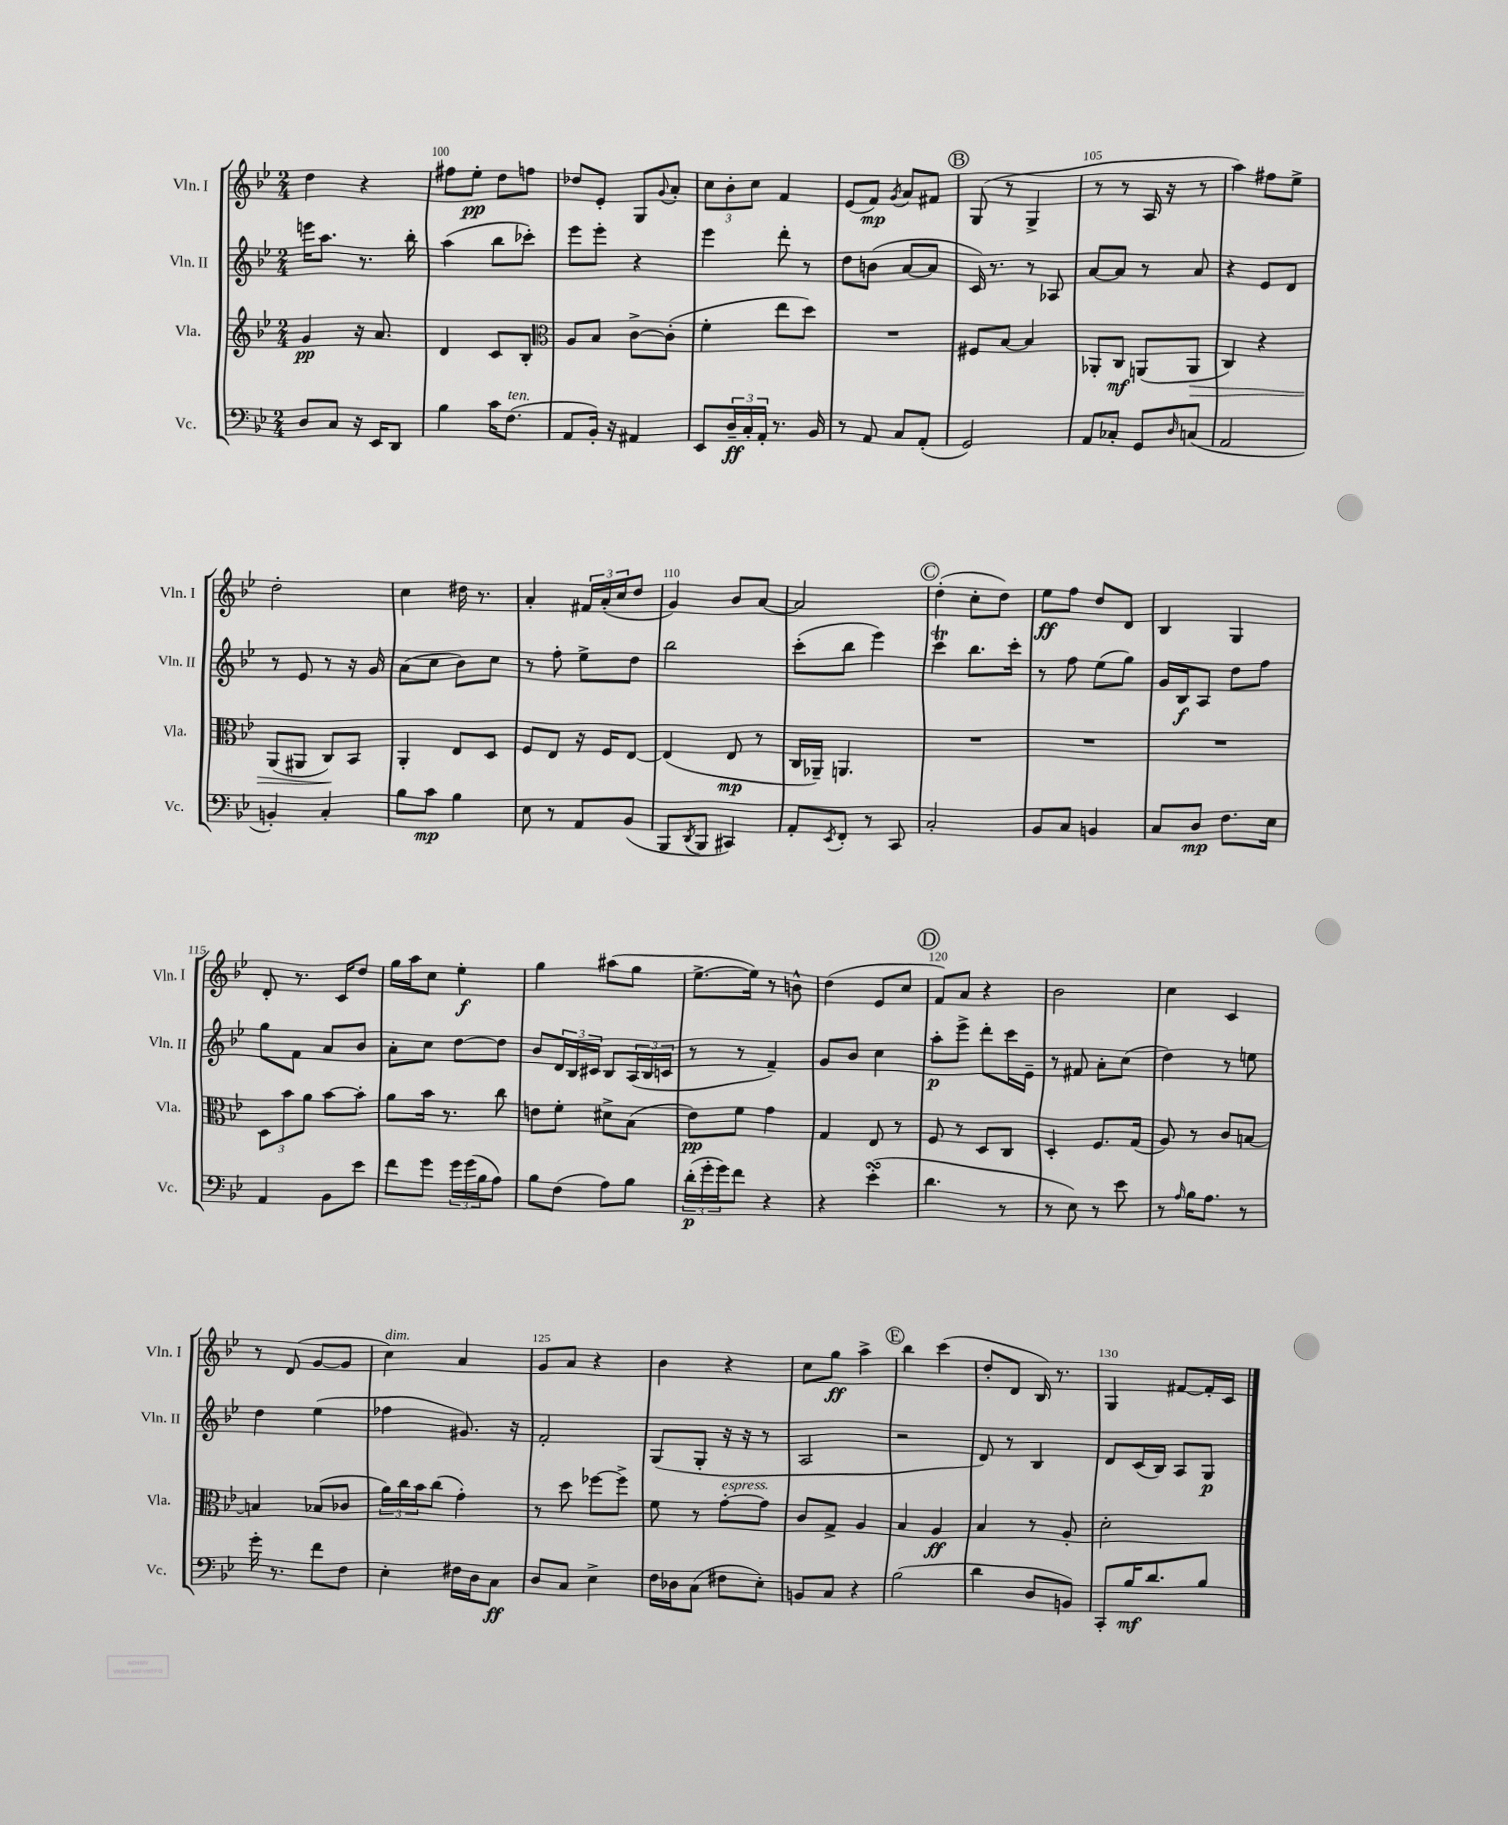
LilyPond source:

<<
\new StaffGroup <<
\new Staff = "s0" \with { instrumentName = "Vln. I" shortInstrumentName = "Vln. I" } {
    \clef treble \key bes \major \numericTimeSignature \time 2/4
    d''4 r4 |
    fis''8 ees''8-.\pp d''8 f''8 |
    des''8 ees'8-. g8 \appoggiatura { g'8 } a'8-. |
    \tuplet 3/2 { c''8 bes'8-. c''8 } f'4 |
    ees'8( f'8\mp) \acciaccatura { g'8 } a'8 fis'8 |
    \mark \markup { \circle "B" } g8( r8 g4-> |
    r8 r8 a16 r16 r8 |
    a''4) fis''8 ees''8-> |
    d''2-. |
    c''4 dis''16 r8. |
    a'4-. \tuplet 3/2 { fis'16 a'16-.( c''16 } d''8 |
    g'4) bes'8 a'8~ |
    a'2 |
    \mark \markup { \circle "C" } d''4-.( c''8-. d''8) |
    ees''8\ff f''8 d''8 d'8 |
    bes4 g4 |
    d'8-. r8. c'16 d''8 |
    g''16 a''16 c''8 ees''4-.\f |
    g''4 ais''8( g''8 |
    ees''8.~-> ees''16) r8 b'8-^ |
    d''4( ees'8 c''8 |
    \mark \markup { \circle "D" } f'8) a'8 r4 |
    bes'2 |
    c''4 c'4 |
    r8 d'8( g'8~ g'8 |
    c''4^\markup { \italic "dim." }) a'4 |
    g'8 a'8 r4 |
    bes'4 r4 |
    c''8 g''8\ff a''4-> |
    \mark \markup { \circle "E" } bes''4 c'''4( |
    d''8-. d'8 bes16) r8. |
    g4 fis'8~ fis'16-. c'16 \bar "|." |
}
\new Staff = "s1" \with { instrumentName = "Vln. II" shortInstrumentName = "Vln. II" } {
    \clef treble \key bes \major \numericTimeSignature \time 2/4
    e'''16 a''8. r8. bes''16-. |
    a''4( bes''8 ces'''8-.) |
    ees'''8 ees'''8-. r4 |
    ees'''4 d'''8-. r8 |
    d''8 b'8( a'8~ a'8 |
    \mark \markup { \circle "B" } c'16) r8. r8 aes8 |
    a'8~ a'8 r8 a'8 |
    r4 ees'8 d'8 |
    r8 ees'8 r8 r16 g'16 |
    a'8( c''8 bes'8) c''8 |
    r8 f''8-. ees''8-> d''8 |
    bes''2 |
    c'''8-.( bes''8 ees'''4) |
    \mark \markup { \circle "C" } c'''4\trill bes''8. c'''16-. |
    r8 f''8 ees''8( g''8) |
    g'16 bes16\f a8 d''8 f''8 |
    g''8 f'8 a'8 bes'8 |
    a'8-. c''8 d''8~ d''8 |
    bes'8 \tuplet 3/2 { d'16 bes16 cis'16 } bes8 \tuplet 3/2 { a16( bes16 c'16 } |
    r8 r8 f'4--) |
    g'8 bes'8 c''4 |
    \mark \markup { \circle "D" } a''8-.\p ees'''8-> d'''8-. c'''16 ees'16-- |
    r8 fis'8 a'8-. c''8( |
    d''4) r8 e''8 |
    d''4 ees''4( |
    fes''4 gis'8.) r16 |
    f'2-. |
    g8( g8-. r16 r16 r8 |
    a2 |
    \mark \markup { \circle "E" } r2 |
    d'8) r8 bes4 |
    d'8 c'16( bes16) a8 g8\p \bar "|." |
}
\new Staff = "s2" \with { instrumentName = "Vla." shortInstrumentName = "Vla." } {
    \clef treble \key bes \major \numericTimeSignature \time 2/4
    g'4\pp r16 a'8. |
    d'4 c'8 bes8-. |
    \clef alto a8 bes8 c'8~-> c'8-.( |
    f'4-. ees''8 d''8) |
    R2 |
    \mark \markup { \circle "B" } fis8 bes8~ bes4 |
    aes,8-. c8\mf a,8( a,8\> |
    c4) r4 |
    a,8( ais,8 c8\!) bes,8 |
    a,4-. ees8 d8 |
    f8 ees8 r16 f16 ees8~ |
    ees4( ees8\mp r8 |
    c16 aes,16--) a,4. |
    \mark \markup { \circle "C" } R2 |
    R2 |
    R2 |
    \tuplet 3/2 { d8 bes'8 a'8 } bes'8~ bes'8-. |
    a'8 bes'16 r8. c''8 |
    e'8 f'8-. dis'8-> bes8( |
    ees'8\pp) f'8 g'4 |
    g4 ees8 r8 |
    \mark \markup { \circle "D" } f8 r8 d8 c8 |
    d4-. f8. g16( |
    a8) r8 c'8 b8~ |
    b4 bes8( ces'8 |
    \tuplet 3/2 { a'16) c''16 bes'16 } c''8( g'4-.) |
    r8 d''8 fes''8~ fes''8-> |
    f'8 r8 g'8~-.^\markup { \italic "espress." } g'8 |
    c'8 g8-> a4 |
    \mark \markup { \circle "E" } bes4 a4\ff |
    bes4 r8 a8-. |
    d'2-. \bar "|." |
}
\new Staff = "s3" \with { instrumentName = "Vc." shortInstrumentName = "Vc." } {
    \clef bass \key bes \major \numericTimeSignature \time 2/4
    d8 c8 r16 ees,16 d,8 |
    bes4 c'16 f8.^\markup { \italic "ten." }( |
    a,8 bes,16-.) r16 ais,4 |
    ees,8 \tuplet 3/2 { d16--\ff c16-. a,16-. } r8. bes,16 |
    r8 a,8 c8 a,8-.( |
    \mark \markup { \circle "B" } g,2) |
    a,8 ces8-. g,8 \grace { d16 } c8( |
    a,2 |
    b,4-.) c4-. |
    bes8 c'8\mp bes4 |
    ees8 r8 a,8 bes,8( |
    bes,,8 \acciaccatura { d,8 } bes,,8 cis,4) |
    a,8-. \acciaccatura { ees,8 } f,8-. r8 c,8 |
    \mark \markup { \circle "C" } c2-. |
    bes,8 c8 b,4 |
    c8 d8\mp f8. ees16 |
    a,4 bes,8 ees'8 |
    f'8 g'8 \tuplet 3/2 { g'16 g'16( bes16 } a8) |
    bes8 f8( a8) bes8 |
    \tuplet 3/2 { d'16-.\p( g'16-. g'16) } f'8 r4 |
    r4 ees'4-.\turn( |
    \mark \markup { \circle "D" } d'4. r8 |
    r8 ees8) r8 ees'8 |
    r8 \grace { a16 } bes16 a8. r8 |
    g'16-. r8. f'8 f8 |
    ees4-. fis16 d16 c8\ff |
    d8 c8 ees4-> |
    f16 des16 c8( fis8 ees8-.) |
    b,8 c8 r4 |
    \mark \markup { \circle "E" } bes2( |
    d'4 d8 b,8) |
    c,8-. bes16\mf d'8. bes8 \bar "|." |
}
>>
>>
\layout { \context { \Score currentBarNumber = #99 \override BarNumber.break-visibility = ##(#f #t #t) barNumberVisibility = #(every-nth-bar-number-visible 5) } }
